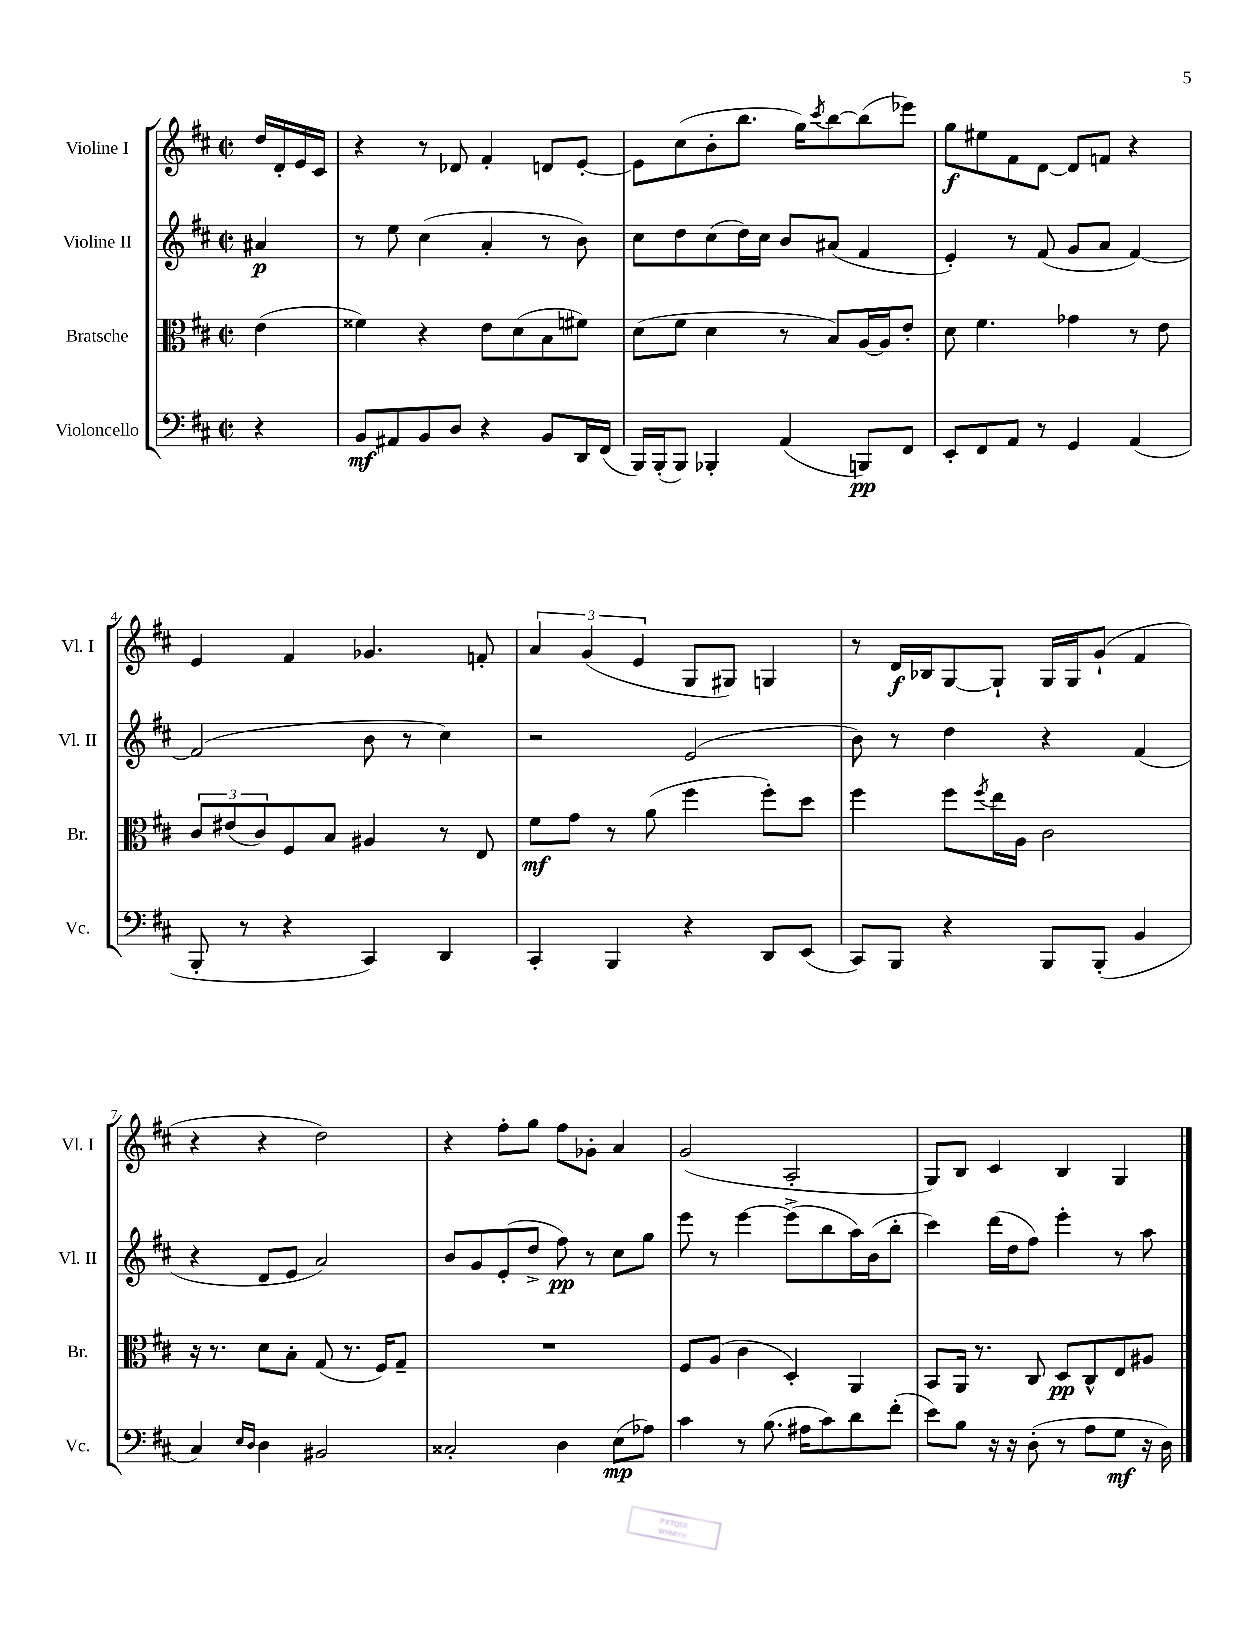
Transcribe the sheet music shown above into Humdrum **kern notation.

**kern	**kern	**kern	**kern
*staff4	*staff3	*staff2	*staff1
*clefF4	*clefC3	*clefG2	*clefG2
*k[f#c#]	*k[f#c#]	*k[f#c#]	*k[f#c#]
*M2/2	*M2/2	*M2/2	*M2/2
*met(c|)	*met(c|)	*met(c|)	*met(c|)
4r	(4e\	4a#/	16dd/LL
.	.	.	16d'/
.	.	.	16e/
.	.	.	16c#/JJ
=	=	=	=
8BB/L	4f##\)	8r	4r
8AA#/	.	8ee\	.
8BB/	4r	(4cc#\	8r
8D/J	.	.	8d-/
4r	8e\L	4a'/	4f#'/
.	(8d\	.	.
8BB/L	8B\	8r	8d/L
16DD/L	8f#\J)	8b\)	[8e'/J
(16FF#/JJ	.	.	.
=	=	=	=
16BBB/LL)	(8d\L	8cc#\L	8e\]L
(16BBB'/J	.	.	.
8BBB/J)	8f#\J	8dd\	(8cc#\
4BBB-'/	4d\	(8cc#\	8b'\
.	.	16dd\L)	8.bb\J
.	.	16cc#\JJ	.
(4AA/	8r	8b/L	.
.	.	.	16gg\LK)
.	.	.	8qccc#/
.	8B/L)	(8a#/J	[8bb\
8BBB/L)	[16A/L	4f#/	(8bb\]
.	16A/]J	.	.
8FF#/J	8e'/J	.	8eee-\J)
=	=	=	=
8EE'/L	8d\	4e'/)	8gg\L
8FF#/	4.f#\	.	8ee#\
8AA/J	.	8r	8f#\
8r	.	(8f#/	[8d\J
4GG/	4g-\	8g/L	8d/]L
.	.	8a/J	8f/J
(4AA/	8r	[4f#/)	4r
.	8e\	.	.
=	=	=	=
8BBB'/	12c#/L	(2f#/]	4e/
.	(12e#/	.	.
8r	.	.	.
.	12c#/)	.	.
4r	8F#/	.	4f#/
.	8B/J	.	.
4CC#/)	4A#/	8b\	4.g-/
.	.	8r	.
4DD/	8r	4cc#\)	.
.	8E/	.	8f'/
=	=	=	=
4CC#'/	8f#\L	2r	6a/
.	8g\J	.	.
.	.	.	(6g/
4BBB/	8r	.	.
.	.	.	6e/
.	(8a\	.	.
4r	4ff#\	(2e/	8G/L
.	.	.	8G#/J)
8DD/L	8ff#'\L)	.	4G/
(8EE/J	8dd\J	.	.
=	=	=	=
8CC#/L)	4ff#\	8b\)	8r
8BBB/J	.	8r	16d/LL
.	.	.	16B-/J
4r	8ff#\L	4dd\	[8G/
.	8qff#/	.	.
.	16ee\L	.	8G`/]J
.	16A\JJ	.	.
8BBB/L	2c#\	4r	16G/LL
.	.	.	16G/J
(8BBB'/J	.	.	(8g`/J
4BB/	.	(4f#/	4f#/
=	=	=	=
4C#/)	16r	4r	4r
.	8.r	.	.
16qqE/LL	.	.	.
16qqD/JJ	.	.	.
4D\	8d\L	8d/L	4r
.	8B'\J	8e/J	.
2BB#/	(8G/	2a/)	2dd\)
.	8.r	.	.
.	16F#/LK)	.	.
.	8G~/J	.	.
=	=	=	=
2C##'/	1r	8b/L	4r
.	.	8g/	.
.	.	(8e'/	8ff#'\L
.	.	8dd^/J	8gg\J
4D\	.	8ff#\)	8ff#\L
.	.	8r	8g-'\J
(8E\L	.	8cc#\L	4a/
8A-\J)	.	8gg\J	.
=	=	=	=
4c#\	8F#/L	8eee\	(2g/
.	(8A/J	8r	.
8r	4c#\	[4eee\	.
(8.B\	.	.	.
.	4D'/)	(8eee^\]L	2A'/
16A#\LK	.	.	.
8c#\)	.	8bb\	.
8d\	4AA/	16aa\L)	.
.	.	(16b\J	.
(8f#'\J	.	8bb'\J	.
=	=	=	=
8e\L)	8BB/L	4ccc#\)	8G/L)
8B\J	16AA/Jk	.	8B/J
.	8.r	.	.
16r	.	(16ddd\LL	4c#/
16r	.	16dd\J	.
(8D'\	8C#/	8ff#\J)	.
8r	8D/L	4eee'\	4B/
8A\L	8C#^^/	.	.
8G\J	8E/	8r	4G/
16r	8A#/J	8aa\	.
16D\)	.	.	.
==	==	==	==
*-	*-	*-	*-
